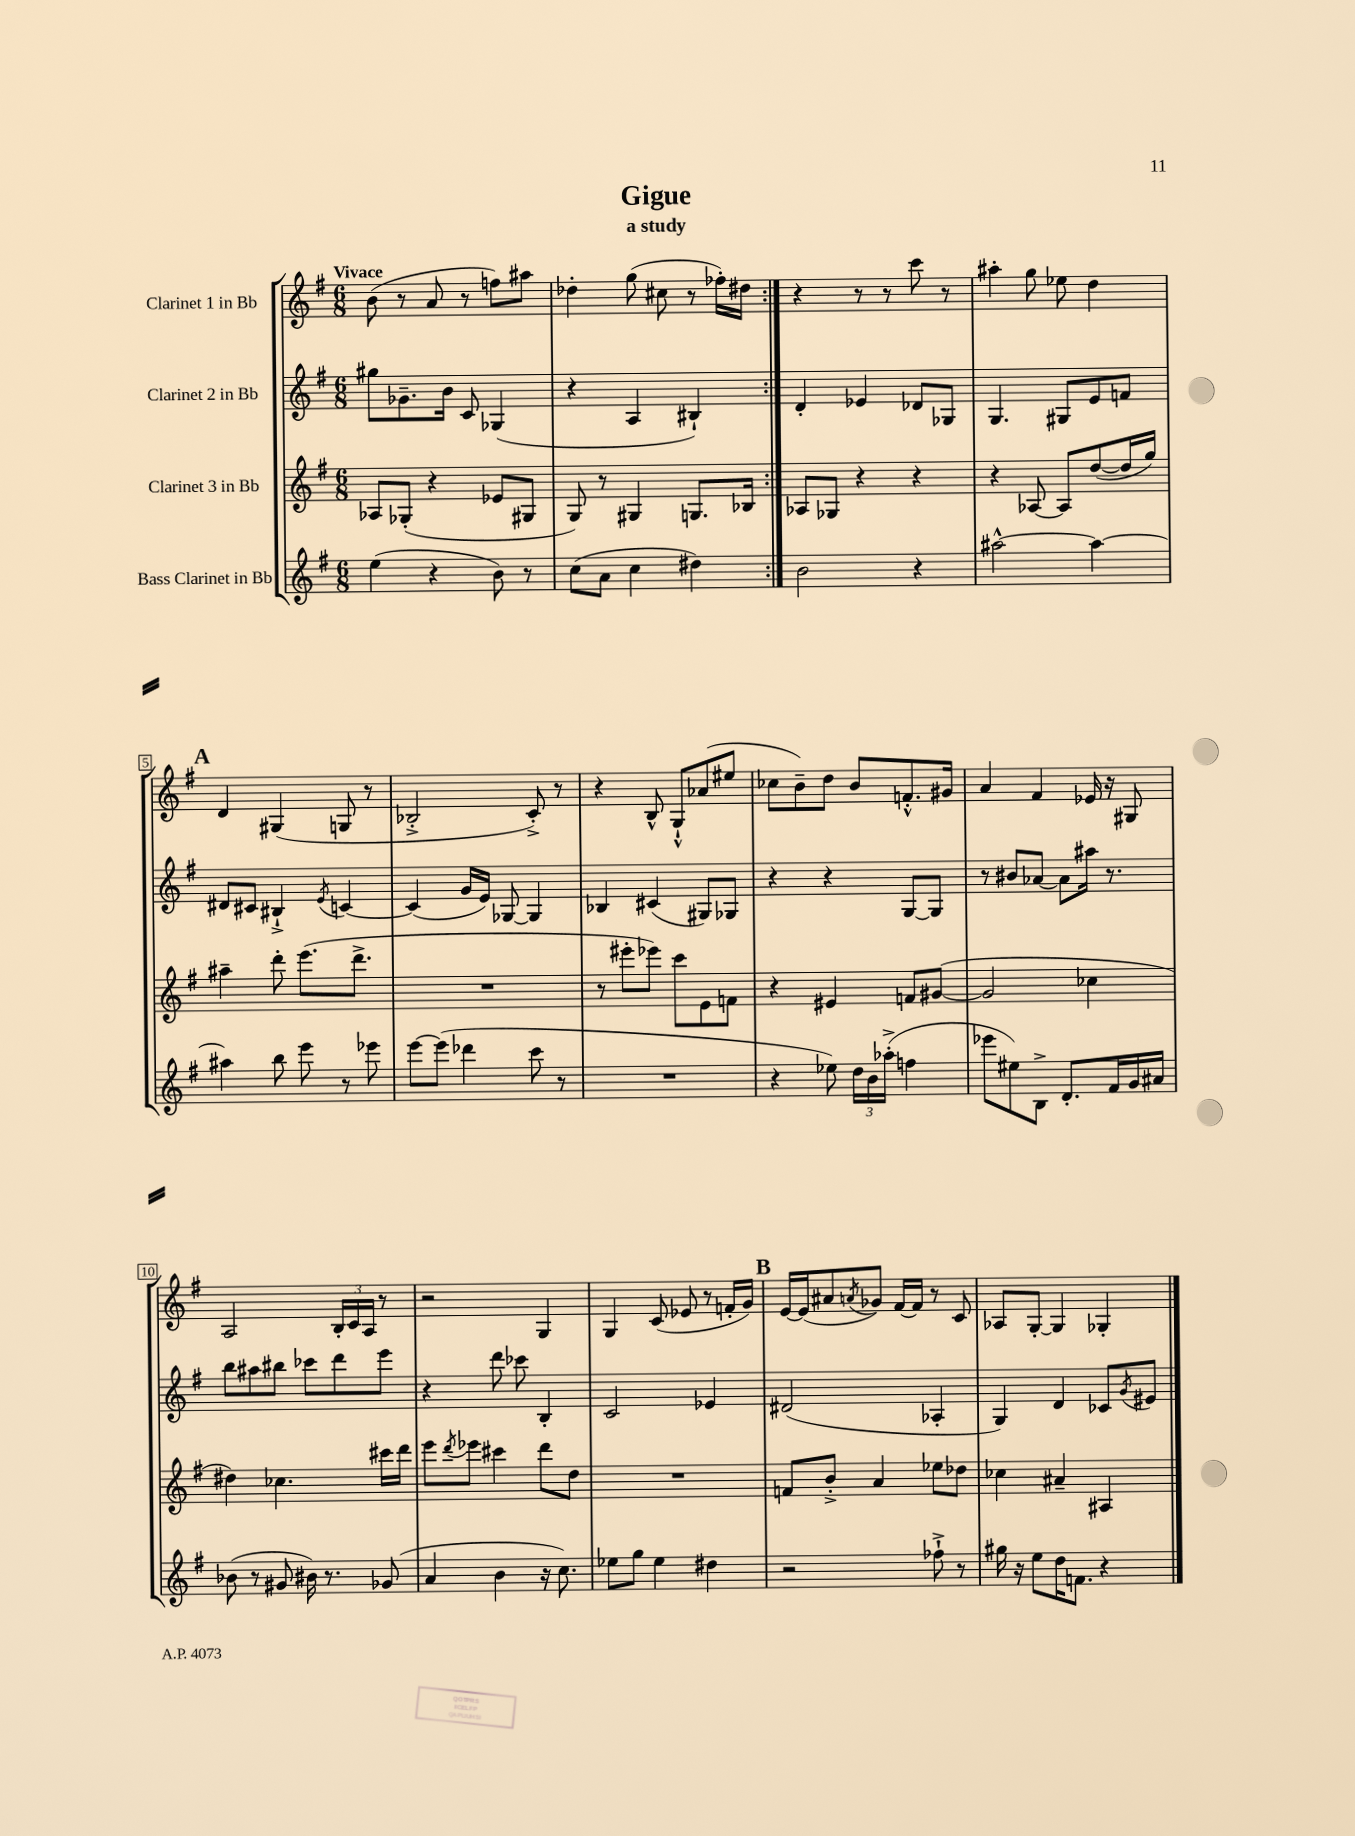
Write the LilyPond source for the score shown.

\header { title = "Gigue" subtitle = "a study" }
<<
\new StaffGroup <<
\new Staff = "s0" \with { instrumentName = "Clarinet 1 in Bb" } {
    \clef treble \key g \major \numericTimeSignature \time 6/8 \tempo "Vivace"
    \repeat volta 2 { b'8( r8 a'8 r8 f''8) ais''8 |
    des''4-. g''8( cis''8 r8 fes''16-.) dis''16 | }
    r4 r8 r8 c'''8 r8 |
    ais''4-. g''8 ees''8 d''4 |
    \mark \markup { \bold "A" } d'4 gis4( g8 r8 |
    bes2-.-> c'8-.->) r8 |
    r4 b8-^ g8-!-^ aes'8( eis''8 |
    ces''8 b'8--) d''8 b'8 f'8.-.-^ gis'16 |
    a'4 fis'4 ees'16 r16 gis8 |
    a2 \tuplet 3/2 { b16-. c'16 a16 } r8 |
    r2 g4 |
    g4 c'8( ees'8 r8 f'16-. g'16) |
    \mark \markup { \bold "B" } e'16~ e'16( ais'8 \acciaccatura { a'8 } ges'8) fis'16~ fis'16 r8 c'8 |
    aes8 g8~-. g4 ges4-. \bar "|." |
}
\new Staff = "s1" \with { instrumentName = "Clarinet 2 in Bb" } {
    \clef treble \key g \major \numericTimeSignature \time 6/8
    \repeat volta 2 { gis''8 ges'8.-- b'16 c'8 ges4( |
    r4 a4 bis4-!) | }
    d'4-. ees'4 des'8 ges8 |
    g4. gis8 e'8 f'8 |
    \mark \markup { \bold "A" } dis'8 cis'8 bis4-!-> \acciaccatura { e'8 } c'4~ |
    c'4( g'16 e'16) ges8~ ges4 |
    bes4 cis'4( gis8) ges8 |
    r4 r4 g8~ g8 |
    r8 bis'8 aes'8~ aes'8 ais''16 r8. |
    b''8 ais''8 bis''8 ces'''8 d'''8 e'''8 |
    r4 d'''8 ces'''8 b4-. |
    c'2 ees'4 |
    \mark \markup { \bold "B" } dis'2( aes4-. |
    g4) d'4 ces'8 \acciaccatura { g'8 } eis'8 \bar "|." |
}
\new Staff = "s2" \with { instrumentName = "Clarinet 3 in Bb" } {
    \clef treble \key g \major \numericTimeSignature \time 6/8
    \repeat volta 2 { aes8 ges8-.( r4 ees'8 gis8 |
    g8) r8 gis4 g8. bes16 | }
    aes8 ges8 r4 r4 |
    r4 aes8~ aes8 d''8~( d''16 g''16) |
    \mark \markup { \bold "A" } ais''4-- d'''8-. e'''8.( d'''8.-> |
    R2. |
    r8 eis'''8-. ees'''8) c'''8 e'8 f'8 |
    r4 eis'4 f'8 gis'8~( |
    gis'2 ces''4 |
    dis''4) ces''4. cis'''16 d'''16 |
    e'''8 \acciaccatura { d'''8 } ees'''8 cis'''4 d'''8 d''8 |
    R2. |
    \mark \markup { \bold "B" } f'8 b'8-.-> a'4 ees''8 des''8 |
    ces''4 ais'4-- ais4 \bar "|." |
}
\new Staff = "s3" \with { instrumentName = "Bass Clarinet in Bb" } {
    \clef treble \key g \major \numericTimeSignature \time 6/8
    \repeat volta 2 { e''4( r4 b'8) r8 |
    c''8( a'8 c''4 dis''4) | }
    b'2 r4 |
    ais''2~-^ ais''4~ |
    \mark \markup { \bold "A" } ais''4 b''8 e'''8 r8 ees'''8 |
    e'''8~ e'''8( des'''4 c'''8 r8 |
    R2. |
    r4 ees''8) \tuplet 3/2 { d''16 b'16 aes''16-.->( } f''4 |
    ees'''8 eis''8) b8-> d'8.-. fis'16 g'16 ais'16 |
    bes'8( r8 gis'8 bis'16) r8. ges'8( |
    a'4 b'4 r16 c''8.) |
    ees''8 g''8 ees''4 dis''4 |
    \mark \markup { \bold "B" } r2 fes''8-!-> r8 |
    gis''16 r16 e''8 d''16 f'8. r4 \bar "|." |
}
>>
>>
\layout { \context { \Score \override BarNumber.stencil = #(make-stencil-boxer 0.1 0.3 ly:text-interface::print) } }
